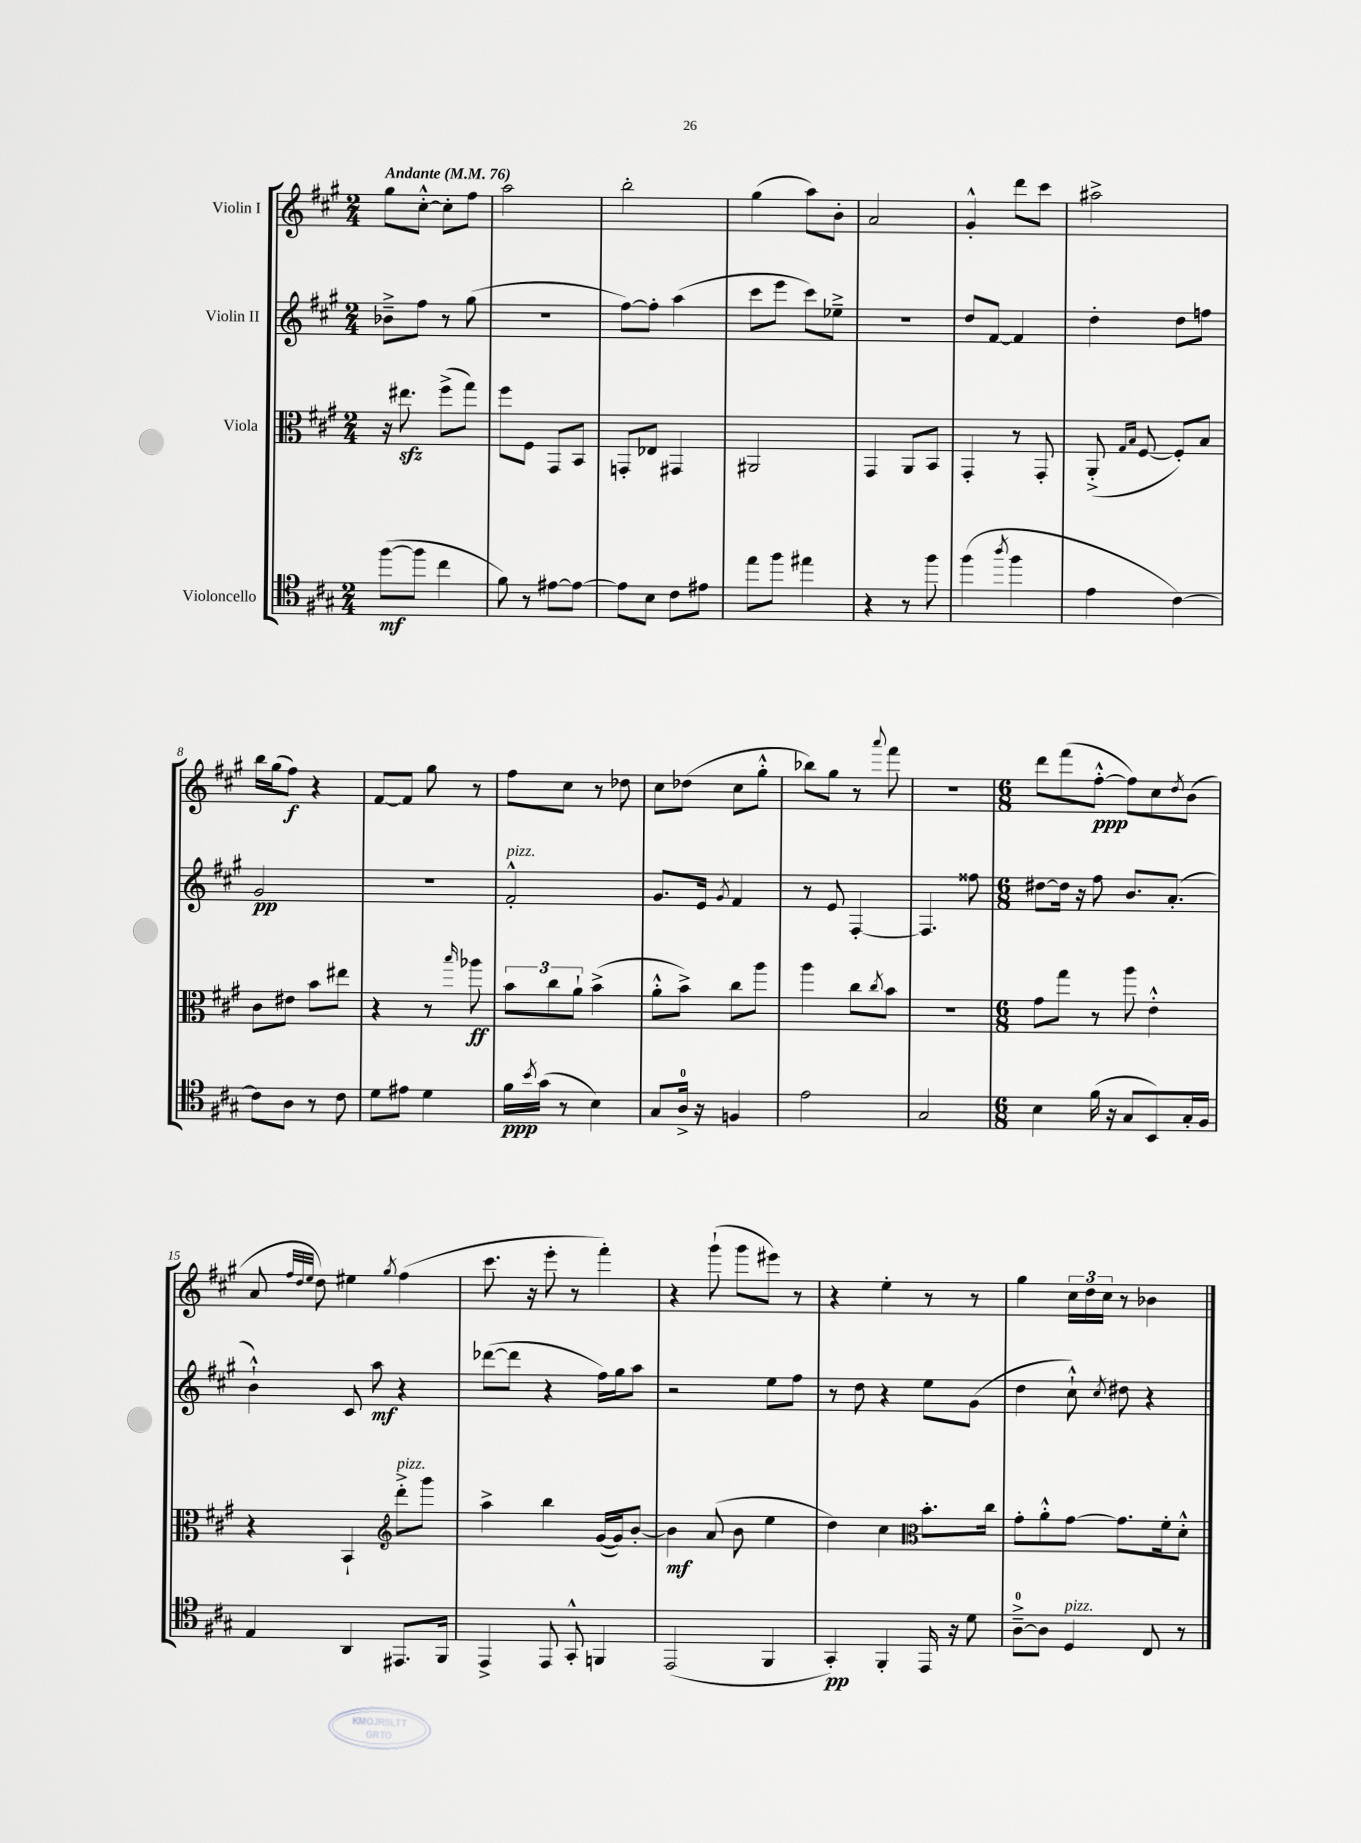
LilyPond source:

<<
\new StaffGroup <<
\new Staff = "s0" \with { instrumentName = "Violin I" } {
    \clef treble \key a \major \numericTimeSignature \time 2/4 \tempo "Andante" 4 = 76
    gis''8 cis''8~-.-^ cis''8-. fis''8 |
    a''2 |
    b''2-. |
    gis''4( a''8) b'8-. |
    a'2 |
    gis'4-.-^ d'''8 cis'''8 |
    ais''2-> |
    b''16 gis''16( fis''8\f) r4 |
    fis'8~ fis'8 gis''8 r8 |
    fis''8 cis''8 r8 des''8 |
    cis''8 des''8( cis''8 gis''8-.-^ |
    bes''8) gis''8 r8 \appoggiatura { a'''8 } fis'''8 |
    R2 |
    \numericTimeSignature \time 6/8 d'''8 fis'''8( fis''8~-.-^\ppp fis''8) cis''8 \acciaccatura { d''8 } b'8( |
    a'8 \grace { fis''32 d''32 e''32 } d''8) eis''4 \acciaccatura { gis''8 } fis''4( |
    cis'''8. r16 e'''8-. r8 fis'''4-.) |
    r4 gis'''8-!( gis'''8 eis'''8) r8 |
    r4 e''4-. r8 r8 |
    gis''4 \tuplet 3/2 { cis''16 d''16 cis''16 } r8 bes'4 \bar "|." |
}
\new Staff = "s1" \with { instrumentName = "Violin II" } {
    \clef treble \key a \major \numericTimeSignature \time 2/4
    bes'8---> fis''8 r8 gis''8( |
    R2 |
    fis''8~) fis''8-. a''4( |
    cis'''8 e'''8 cis'''8) ees''8---> |
    r2 |
    d''8 fis'8~ fis'4 |
    d''4-. d''8 f''8 |
    gis'2\pp |
    R2 |
    fis'2-.-^^\markup { \italic "pizz." } |
    gis'8. e'16 \acciaccatura { gis'8 } fis'4 |
    r8 e'8 fis4~-. |
    fis4. fisis''8 |
    \numericTimeSignature \time 6/8 dis''8~ dis''16 r16 fis''8 b'8. a'8.-.( |
    b'4-!-^) cis'8 a''8\mf r4 |
    des'''8~( des'''8 r4 fis''16) gis''16 a''8 |
    r2 e''8 fis''8 |
    r8 d''8 r4 e''8 gis'8( |
    d''4 cis''8-!-^) \acciaccatura { cis''8 } dis''8 r4 \bar "|." |
}
\new Staff = "s2" \with { instrumentName = "Viola" } {
    \clef alto \key a \major \numericTimeSignature \time 2/4
    r16 eis''8.\sfz fis''8->( gis''8) |
    fis''8 fis8 gis,8 b,8 |
    g,8-. ees8 gis,4 |
    ais,2 |
    gis,4 a,8 b,8 |
    gis,4-. r8 gis,8-. |
    a,8-.->( \grace { gis16 b16 } fis8~ fis8-.) b8 |
    cis'8 eis'8 b'8 eis''8 |
    r4 r8 \grace { b''16 } aes''8\ff |
    \tuplet 3/2 { b'8 cis''8 a'8-! } b'4->( |
    a'8-.-^ b'8->) cis''8 a''8 |
    a''4 cis''8 \acciaccatura { cis''8 } b'8 |
    R2 |
    \numericTimeSignature \time 6/8 gis'8 gis''8 r8 a''8 e'4-.-^ |
    r4 b,4-! \clef treble d'''8-.->^\markup { \italic "pizz." } gis'''8 |
    a''4-> b''4 gis'16~( gis'16) b'8~-. |
    b'4\mf a'8( b'8 e''4 |
    d''4) cis''4 b'8.-. cis''16 |
    \clef alto gis'8-. a'8-.-^ gis'8~ gis'8. fis'16-. d'8-.-^ \bar "|." |
}
\new Staff = "s3" \with { instrumentName = "Violoncello" } {
    \clef tenor \key a \major \numericTimeSignature \time 2/4
    fis''8~\mf( fis''8 cis''4 |
    fis'8) r8 eis'8~ eis'8~ |
    eis'8 b8 cis'8 eis'8 |
    e''8 fis''8 eis''4 |
    r4 r8 fis''8 |
    fis''4( \acciaccatura { a''8 } fis''4 |
    e'4 cis'4~) |
    cis'8 a8 r8 cis'8 |
    d'8 eis'8 d'4 |
    fis'16\ppp \acciaccatura { b'8 } gis'16( r8 b4) |
    gis8 a16-0-> r16 f4 |
    e'2 |
    gis2 |
    \numericTimeSignature \time 6/8 b4 fis'16( r16 gis8 b,8) gis16-. fis16 |
    e4 a,4 eis,8. fis,16 |
    e,4-> e,8 gis,8-.-^ f,4 |
    e,2( fis,4 |
    gis,4-.\pp) fis,4-. e,16 r16 d'8 |
    a8-0~---> a8 d4^\markup { \italic "pizz." } cis8 r8 \bar "|." |
}
>>
>>
